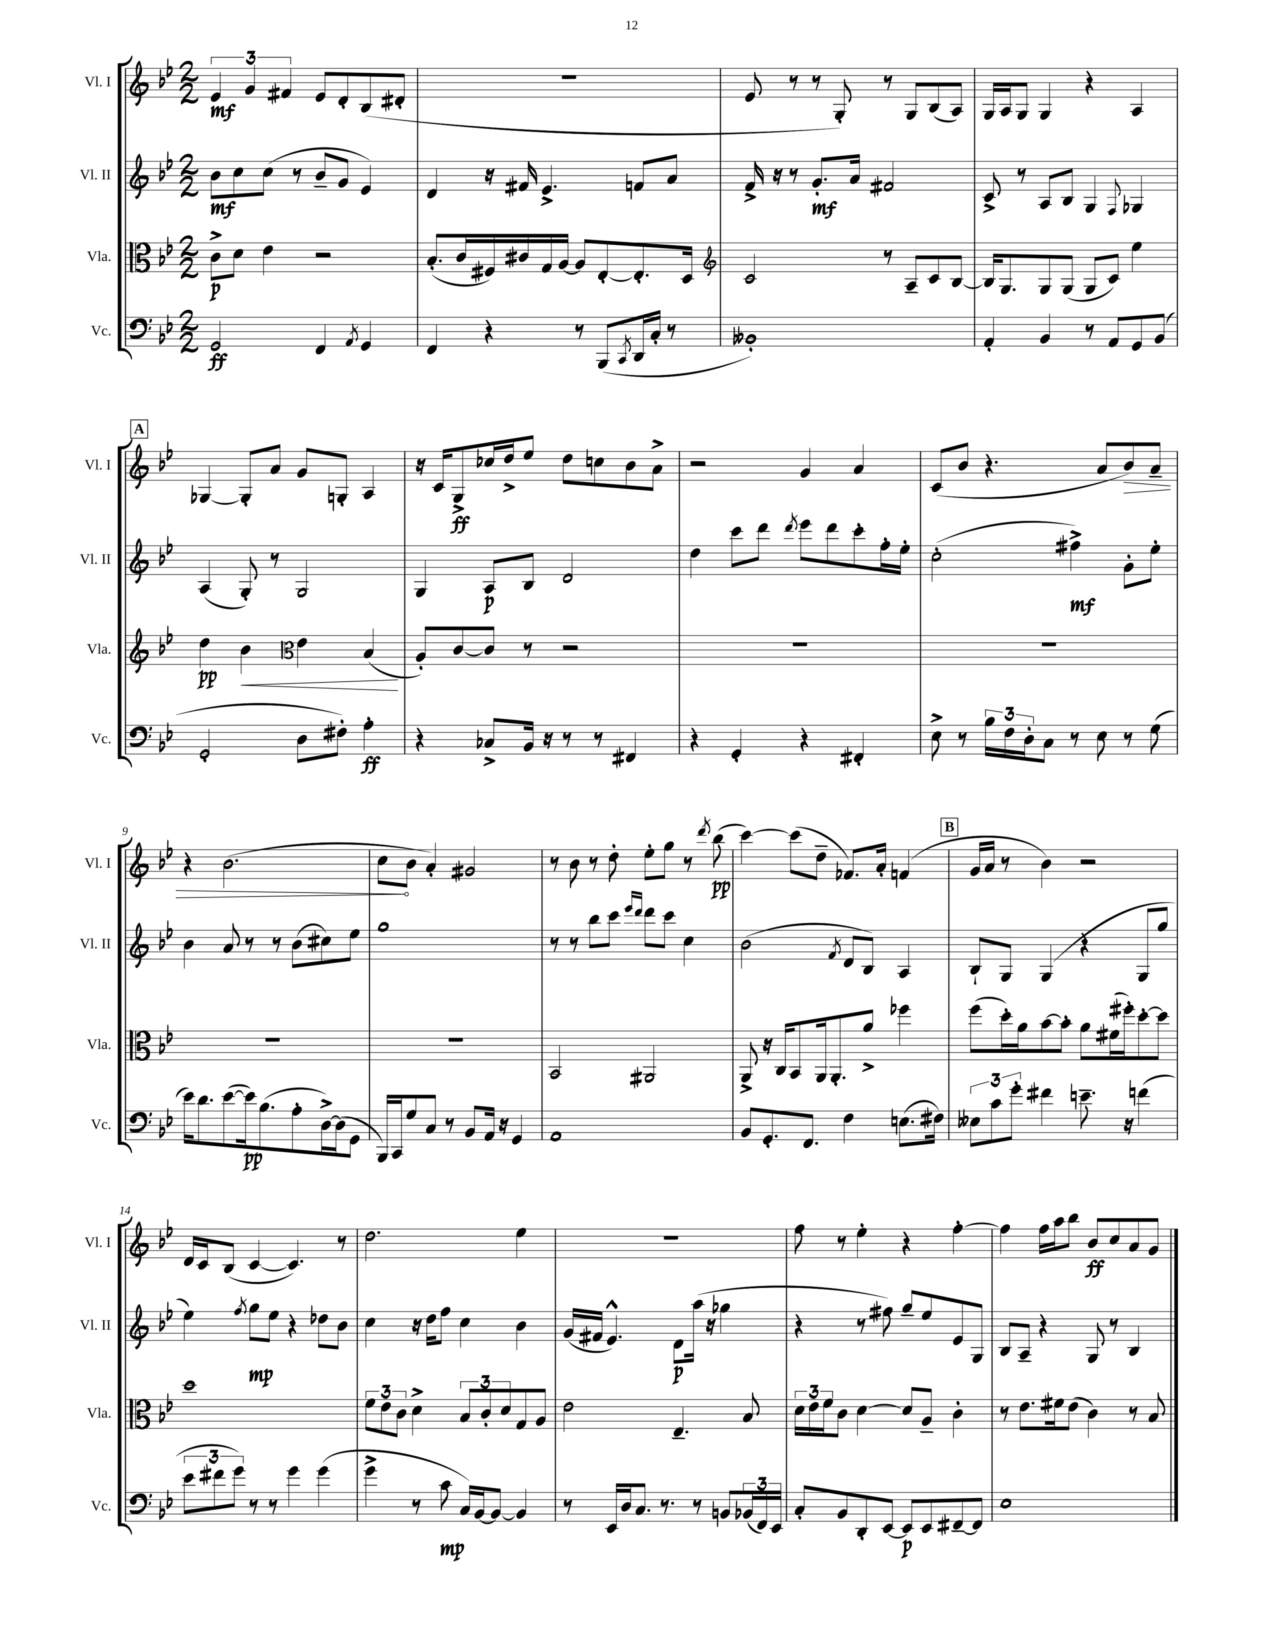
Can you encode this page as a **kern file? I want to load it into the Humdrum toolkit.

**kern	**dynam	**kern	**dynam	**kern	**dynam	**kern	**dynam
*part4	*part4	*part3	*part3	*part2	*part2	*part1	*part1
*staff4	*staff4	*staff3	*staff3	*staff2	*staff2	*staff1	*staff1
*I"Vc.	*	*I"Vla.	*	*I"Vl. II	*	*I"Vl. I	*
*I'Vc.	*	*I'Vla.	*	*I'Vl. II	*	*I'Vl. I	*
*clefF4	*	*clefC3	*	*clefG2	*	*clefG2	*
*k[b-e-]	*	*k[b-e-]	*	*k[b-e-]	*	*k[b-e-]	*
*M2/2	*	*M2/2	*	*M2/2	*	*M2/2	*
=1	=1	=1	=1	=1	=1	=1	=1
2GG/	ff	8c^\L	p	8b-\L	mf	6e-/	mf
.	.	8d\J	.	8cc\	.	.	.
.	.	.	.	.	.	6g/	.
.	.	4e-\	.	(8cc\J	.	.	.
.	.	.	.	.	.	6f#X/	.
.	.	.	.	8r	.	.	.
4FF/	.	2r	.	8b-~/L	.	8e-/L	.
.	.	.	.	8g/J	.	8d'/	.
8qAA/	.	.	.	.	.	.	.
4GG/	.	.	.	4e-/)	.	(8B-/	.
.	.	.	.	.	.	8d#X'/J	.
=2	=2	=2	=2	=2	=2	=2	=2
4FF/	.	(8.B-'/L	.	4d/	.	1r	.
.	.	16c/L	.	.	.	.	.
4r	.	16F#X/)	.	16r	.	.	.
.	.	16c#X/	.	16f#X/	.	.	.
.	.	16G/	.	4.e-^/	.	.	.
.	.	[16A/JJ	.	.	.	.	.
8r	.	8A/L]	.	.	.	.	.
(8BBB-/L	.	[8E-'/	.	.	.	.	.
8qCC/	.	.	.	.	.	.	.
16DD/L	.	8.E-'/]	.	8fn/L	.	.	.
16C'/JJ	.	.	.	.	.	.	.
8r	.	.	.	8a/J	.	.	.
.	.	16D/Jk	.	.	.	.	.
=3	=3	=3	=3	=3	=3	=3	=3
*	*	*clefG2	*	*	*	*	*
1BB--X')	.	2c/	.	16f^/	.	8e-/	.
.	.	.	.	16r	.	.	.
.	.	.	.	8r	.	8r	.
.	.	.	.	8.g'/L	mf	8r	.
.	.	.	.	.	.	8G'/)	.
.	.	.	.	16a/Jk	.	.	.
.	.	8r	.	2f#X/	.	8r	.
.	.	8A~/L	.	.	.	8G/L	.
.	.	8c/	.	.	.	(8B-/	.
.	.	[8B-/J	.	.	.	8A/J)	.
=4	=4	=4	=4	=4	=4	=4	=4
4AA'/	.	16B-/KL]	.	8c^/	.	16G/LL	.
.	.	8.G/	.	.	.	16A/J	.
.	.	.	.	8r	.	8G/J	.
4BB-/	.	8G/	.	8A/L	.	4G/	.
.	.	(8G/J	.	8B-/J	.	.	.
8r	.	8G/L	.	4G/	.	4r	.
8AA/L	.	8c/J)	.	.	.	.	.
.	.	.	.	8qqF/	.	.	.
8GG/	.	4ee-\	.	4G-X/	.	4A/	.
(8BB-/J	.	.	.	.	.	.	.
!!LO:LB:g=z
!!LO:REH:place=s1:t=A
=5	=5	=5	=5	=5	=5	=5	=5
2GG'/	.	4dd\	pp	(4A/	.	[4G-X/	.
!	!	!	!LO:HP:b	!	!	!	!
.	.	4b-\	<	8G'/)	.	8G-'/L]	.
.	.	.	.	8r	.	8a/J	.
*	*	*clefC3	*	*	*	*	*
8D\L	.	4e-\	.	2G/	.	8g/L	.
8F#X'\J)	.	.	.	.	.	8Gn'/J	.
4A'\	ff	(4B-/	.	.	.	4A/	.
.	.	.	[	.	.	.	.
=6	=6	=6	=6	=6	=6	=6	=6
4r	.	8A'/L)	.	4G/	.	16r	.
.	.	.	.	.	.	16c/KL	.
.	.	[8c/	.	.	.	8G^/	ff
8C-X^/L	.	8c/J]	.	8A/L	p	16cc-X/L	.
.	.	.	.	.	.	16dd^/J	.
16BB-/Jk	.	8r	.	8B-/J	.	8ee-/J	.
16r	.	.	.	.	.	.	.
8r	.	2r	.	2d/	.	8dd\L	.
8r	.	.	.	.	.	8ccn\	.
4FF#X/	.	.	.	.	.	8b-\	.
.	.	.	.	.	.	8a^\J	.
=7	=7	=7	=7	=7	=7	=7	=7
4r	.	1r	.	4dd\	.	2r	.
4GG'/	.	.	.	8ccc\L	.	.	.
.	.	.	.	8ddd\J	.	.	.
.	.	.	.	8qddd/	.	.	.
4r	.	.	.	8eee-\L	.	4g/	.
.	.	.	.	8ddd\	.	.	.
4FF#X'/	.	.	.	8ccc'\	.	4a/	.
.	.	.	.	16ff'\L	.	.	.
.	.	.	.	16ee-'\JJ	.	.	.
=8	=8	=8	=8	=8	=8	=8	=8
8E-^\	.	1r	.	(2cc'\	.	(8c/L	.
8r	.	.	.	.	.	8b-/J	.
24B-\LL	.	.	.	.	.	4.r	.
24F\	.	.	.	.	.	.	.
24D'\J	.	.	.	.	.	.	.
8C\J	.	.	.	.	.	.	.
8r	.	.	.	4ff#X^\)	mf	.	.
8E-\	.	.	.	.	.	8a/L	.
!	!	!	!	!	!	!	!LO:HP:b
8r	.	.	.	8g'\L	.	8b-/)	>
(8G\	.	.	.	8ee-'\J	.	8a~/J	.
!!LO:LB:g=z
=9	=9	=9	=9	=9	=9	=9	=9
16e-\KL)	.	1r	.	4b-\	.	4r	.
8.d\	.	.	.	.	.	.	.
([8e-\	.	.	.	8a/	.	(2.b-\	.
16e-\k])	pp	.	.	8r	.	.	.
(8.B-\	.	.	.	.	.	.	.
.	.	.	.	8r	.	.	.
8A'\	.	.	.	(8b-\L	.	.	.
[16D^\L)	.	.	.	8cc#X\)	.	.	.
(16D\J]	.	.	.	.	.	.	.
8GG\J	.	.	.	8ee-\J	.	.	.
=10	=10	=10	=10	=10	=10	=10	=10
16BBB-/LL)	.	1r	.	1gg	.	8cc\L	.
16CC/J	.	.	.	.	.	.	.
8G/	.	.	.	.	.	8b-\J	]
8C/J	.	.	.	.	.	4a'/)	.
8r	.	.	.	.	.	.	.
8BB-/L	.	.	.	.	.	2g#X/	.
16AA/Jk	.	.	.	.	.	.	.
16r	.	.	.	.	.	.	.
4GG/	.	.	.	.	.	.	.
=11	=11	=11	=11	=11	=11	=11	=11
1AA	.	2BB-/	.	8r	.	8r	.
.	.	.	.	8r	.	8b-\	.
.	.	.	.	8bb-\L	.	8r	.
.	.	.	.	8ccc\J	.	8dd'\	.
.	.	.	.	16qqeee-/LL	.	.	.
.	.	.	.	16qqddd/JJ	.	.	.
.	.	2AA#X/	.	8ddd\L	.	8ee-'\L	.
.	.	.	.	8ccc\J	.	8gg\J	.
.	.	.	.	4cc\	.	8r	.
.	.	.	.	.	.	8qddd/	.
.	.	.	.	.	.	(8bb-\	pp
=12	=12	=12	=12	=12	=12	=12	=12
8BB-/L	.	8AA^/	.	(2b-\	.	[4ccc\)	.
8.GG'/	.	16r	.	.	.	.	.
.	.	16C/KL	.	.	.	.	.
.	.	8BB-/	.	.	.	(8ccc\L]	.
8.FF/J	.	.	.	.	.	.	.
.	.	16AA/k	.	.	.	8dd~\J	.
.	.	8.AA'/	.	.	.	.	.
.	.	.	.	8qf/	.	.	.
4F\	.	.	.	8d/L	.	8.f-X/L)	.
.	.	8a^/J	.	8B-/J)	.	.	.
.	.	.	.	.	.	16a'/Jk	.
(8.En\L	.	4ff-X\	.	4A/	.	(4fn/	.
16F#X\Jk)	.	.	.	.	.	.	.
!!LO:REH:place=s1:t=B
=13	=13	=13	=13	=13	=13	=13	=13
12E--X\L	.	(8ff\L	.	8B-`/L	.	16g/LL	.
.	.	.	.	.	.	16a/JJ	.
12c\	.	.	.	.	.	.	.
.	.	16dd'\L)	.	8G/J	.	8r	.
12g'\J	.	.	.	.	.	.	.
.	.	16a\J	.	.	.	.	.
4f#X\	.	[8b-\	.	(4G/	.	4b-\)	.
.	.	8b-'\J]	.	.	.	.	.
8.en~\	.	8a\L	.	4r	.	2r	.
.	.	(16f#X\L	.	.	.	.	.
16r	.	16ff#X'\J)	.	.	.	.	.
(4fn\	.	[8dd'\	.	8G/L	.	.	.
.	.	8dd\J]	.	8gg/J	.	.	.
!!LO:LB:g=z
=14	=14	=14	=14	=14	=14	=14	=14
12e-\L	.	1dd	.	4ee-\)	.	16d/LL	.
.	.	.	.	.	.	16c/J	.
12f#X\	.	.	.	.	.	.	.
.	.	.	.	.	.	(8B-/J	.
12g\J)	.	.	.	.	.	.	.
.	.	.	.	8qff/	.	.	.
8r	.	.	.	8gg\L	mp	[4c/	.
8r	.	.	.	8ee-\J	.	.	.
4g\	.	.	.	4r	.	4.c/])	.
(4g\	.	.	.	8dd-X\L	.	.	.
.	.	.	.	8b-\J	.	8r	.
=15	=15	=15	=15	=15	=15	=15	=15
4g^\	.	12f\L	.	4cc\	.	2.dd\	.
.	.	12e-\	.	.	.	.	.
.	.	12c\J	.	.	.	.	.
8r	.	4d^\	.	16r	.	.	.
.	.	.	.	16dd\KL	.	.	.
8c\	mp	.	.	8ff\J	.	.	.
16C/LL)	.	12B-/L	.	4cc\	.	.	.
[16BB-/J	.	.	.	.	.	.	.
.	.	12c'/	.	.	.	.	.
8BB-/J_	.	.	.	.	.	.	.
.	.	12d/	.	.	.	.	.
4BB-/]	.	8G/	.	4b-\	.	4ee-\	.
.	.	8A/J	.	.	.	.	.
=16	=16	=16	=16	=16	=16	=16	=16
8r	.	2e-\	.	(16g/LL	.	1r	.
.	.	.	.	16f#X/JJ	.	.	.
16EE-/LL	.	.	.	4.e-^^/)	.	.	.
16D/J	.	.	.	.	.	.	.
8.C/J	.	.	.	.	.	.	.
8.r	.	.	.	.	.	.	.
.	.	4.E-~/	.	8d\L	p	.	.
8r	.	.	.	(16aa\Jk	.	.	.
.	.	.	.	16r	.	.	.
8BBn/L	.	.	.	4gg-X\	.	.	.
(24BB-X/L	.	8B-/	.	.	.	.	.
24FF/)	.	.	.	.	.	.	.
24EE-/JJ	.	.	.	.	.	.	.
=17	=17	=17	=17	=17	=17	=17	=17
8C'/L	.	24d\LL	.	4r	.	8ff\	.
.	.	24e-\	.	.	.	.	.
.	.	24f\J	.	.	.	.	.
8BB-/	.	8c\J	.	.	.	8r	.
8DD'/	.	[4d\	.	8r	.	4ee-'\	.
[8EE-/J	.	.	.	8ff#X\)	.	.	.
8EE-/L]	p	8d/L]	.	8gg~/L	.	4r	.
8EE-/	.	8A~/J	.	8ee-/	.	.	.
[8FF#X~/	.	4c'\	.	8e-/	.	[4ff'\	.
8FF#/J]	.	.	.	8G/J	.	.	.
=18	=18	=18	=18	=18	=18	=18	=18
1E-	.	8r	.	8B-/L	.	4ff\]	.
.	.	8.e-\L	.	8A~/J	.	.	.
.	.	.	.	4r	.	16ff\LL	.
.	.	16f#X\k	.	.	.	16aa\J	.
.	.	(8e-\J	.	.	.	8bb-\J	.
.	.	4c\)	.	8G/	.	8b-/L	ff
.	.	.	.	8r	.	8cc/	.
.	.	8r	.	4B-/	.	8a/	.
.	.	8B-/	.	.	.	8g/J	.
==	==	==	==	==	==	==	==
*-	*-	*-	*-	*-	*-	*-	*-
